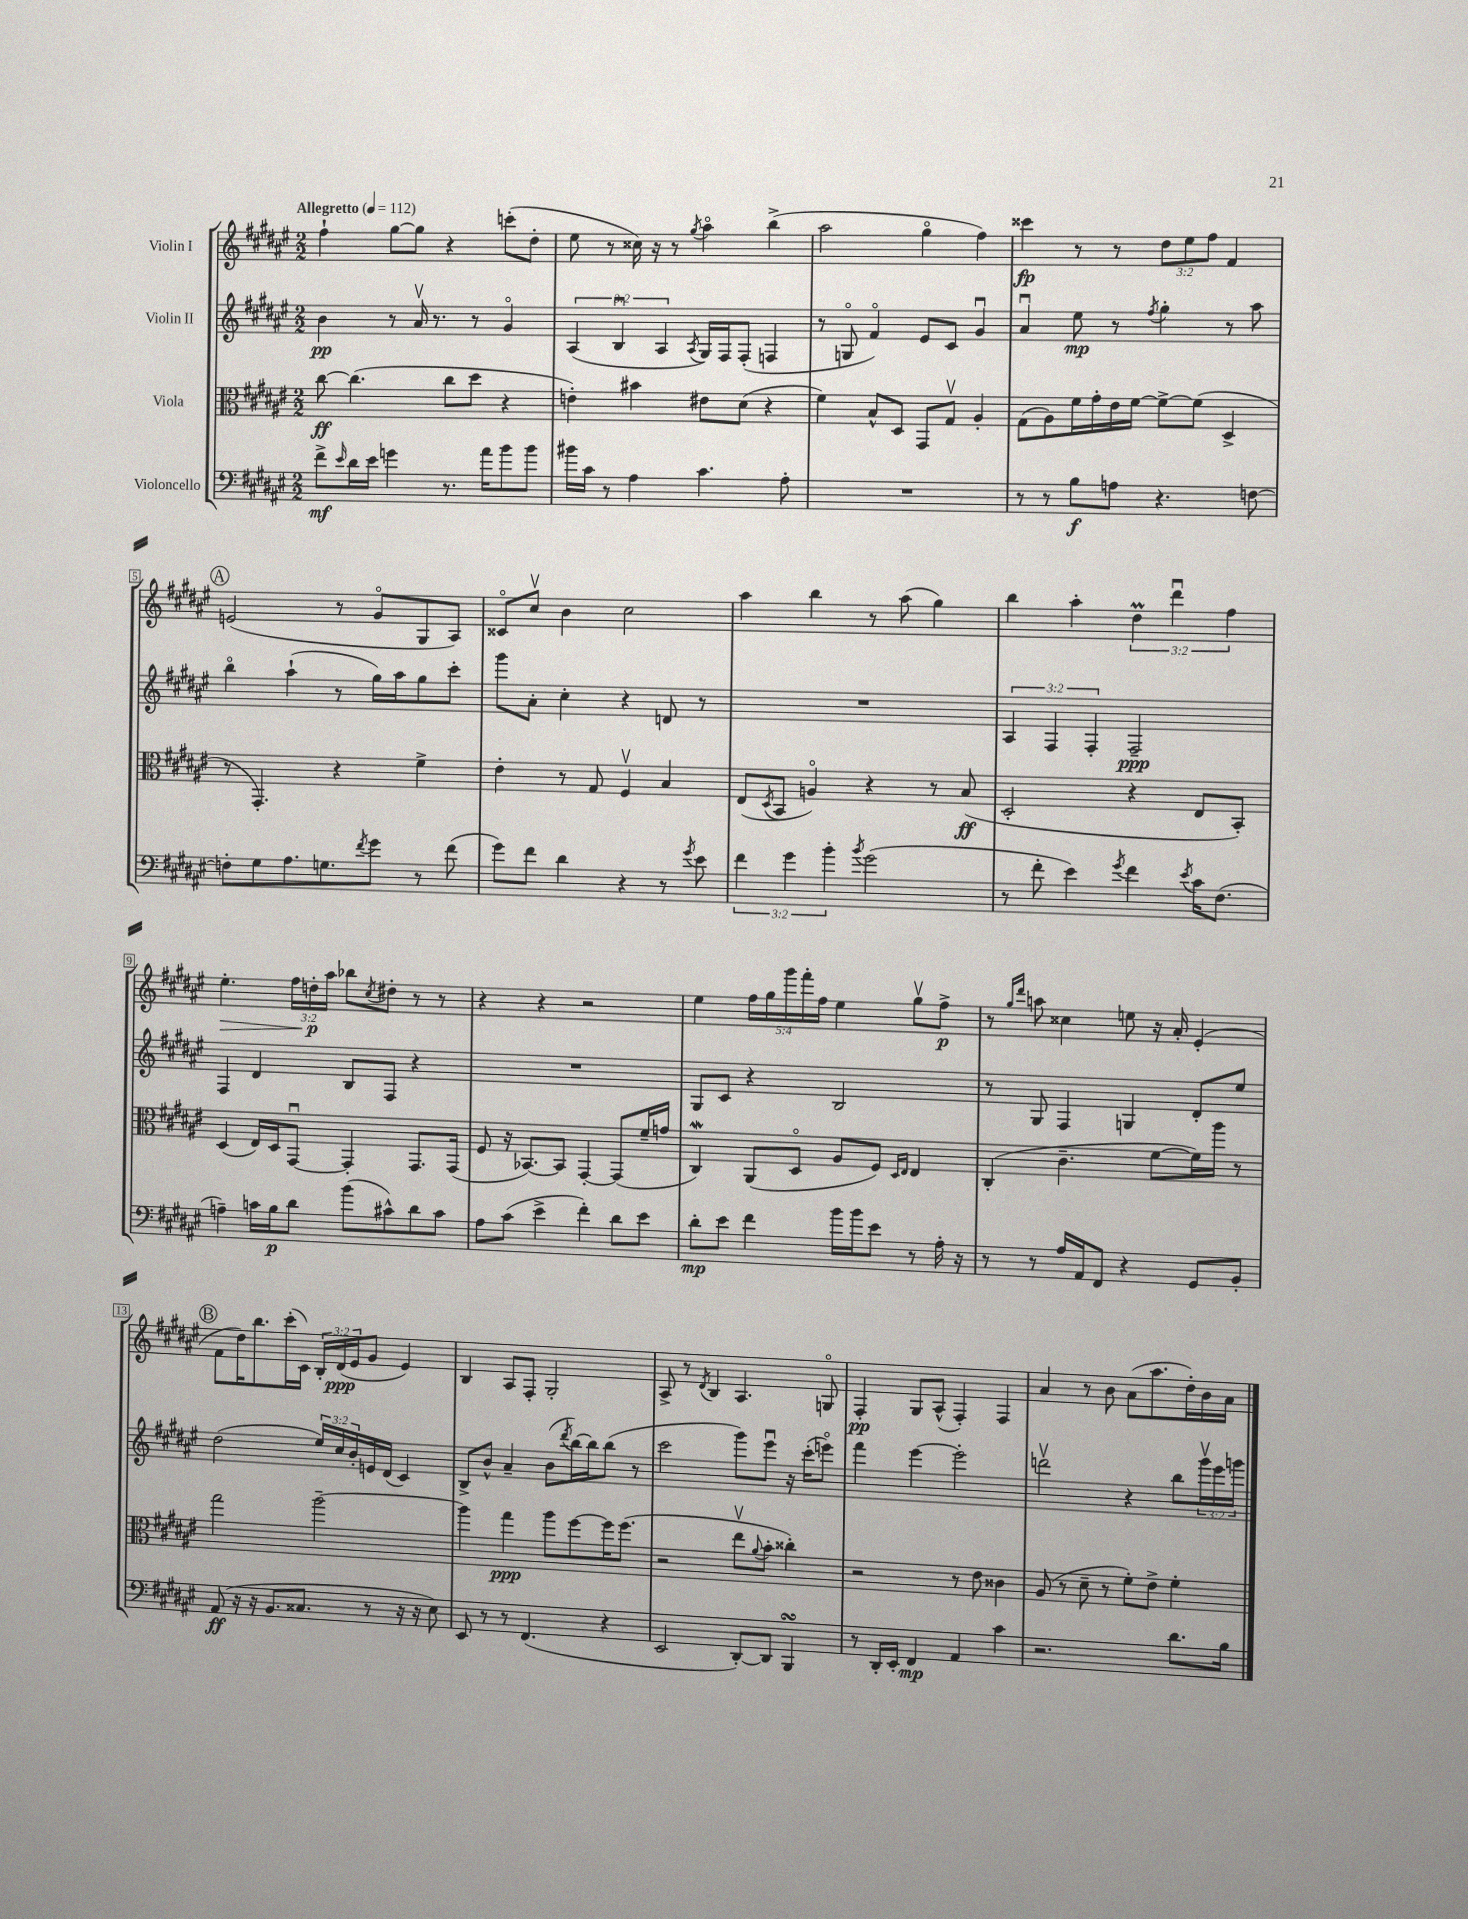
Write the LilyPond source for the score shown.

<<
\new StaffGroup <<
\new Staff = "s0" \with { instrumentName = "Violin I" } {
    \clef treble \key fis \major \numericTimeSignature \time 2/2 \override Staff.TupletNumber.text = #tuplet-number::calc-fraction-text \tempo "Allegretto" 4 = 112
    fis''4-! gis''8~ gis''8 r4 c'''8-.( dis''8-. |
    eis''8 r8 cisis''16) r16 r8 \acciaccatura { gis''8 } ais''4\flageolet b''4->( |
    ais''2 gis''4\flageolet fis''4) |
    cisis'''4\fp r8 r8 \tuplet 3/2 { dis''8 eis''8 fis''8 } fis'4 |
    \mark \markup { \circle "A" } e'2( r8 gis'8\flageolet gis8 ais8) |
    cisis'8\flageolet cis''8\upbow b'4 cis''2 |
    ais''4 b''4 r8 ais''8( gis''4) |
    b''4 ais''4-. \tuplet 3/2 { dis''4\prall dis'''4\downbow fis''4 } |
    eis''4.-.\> \tuplet 3/2 { fis''16 d''16-.\p\! ais''16 } bes''8 \acciaccatura { cis''8 } dis''8-. r8 r8 |
    r4 r4 r2 |
    eis''4 \tuplet 5/4 { fis''16 gis''16 gis'''16 fis'''16-. fis''16 } eis''4 gis''8\upbow fis''8->\p |
    r8 \grace { gis''16 dis'''16 } a''8 cisis''4 e''8 r16 ais'16-. eis'4-.( |
    \mark \markup { \circle "B" } fis'8 dis''16) b''8. cis'''16-.( cis'16) \tuplet 3/2 { b16-. dis'16\ppp( eis'16 } gis'8 eis'4) |
    b4 ais8 fis8-. gis2-. |
    ais8-> r8 \acciaccatura { dis'8 } b4 ais4. g8\flageolet |
    fis4-.\pp gis8 ais8-^( fis4-.) fis4 |
    ais'4 r8 b'8 ais'8( ais''8. dis''16-.) b'16 ais'16 \bar "|." |
}
\new Staff = "s1" \with { instrumentName = "Violin II" } {
    \clef treble \key fis \major \numericTimeSignature \time 2/2 \override Staff.TupletNumber.text = #tuplet-number::calc-fraction-text
    b'4\pp r8 ais'16\upbow r8. r8 gis'4\flageolet |
    \tuplet 3/2 { ais4( b4\downbow ais4 } \acciaccatura { ais8 } gis16) fis16 fis8-.( f4 |
    r8 g8\flageolet fis'4\flageolet) eis'8 cis'8 gis'4\downbow |
    ais'4\downbow eis''8\mp r8 \acciaccatura { fis''8 } gis''4-. r8 ais''8 |
    \mark \markup { \circle "A" } b''4\flageolet ais''4-!( r8 gis''16) ais''16 gis''8 cis'''8-. |
    gis'''8 ais'8-. cis''4-. r4 d'8 r8 |
    R1 |
    \tuplet 3/2 { ais4 fis4 fis4-. } fis2--\ppp |
    fis4 dis'4 b8 fis8 r4 |
    R1 |
    gis8 cis'8 r4 b2 |
    r8 gis8 fis4 g4 dis'8-. eis''8 |
    \mark \markup { \circle "B" } dis''2( \tuplet 3/2 { eis''16) cis''16 b'16-. } e'16 dis'16( cis'4) |
    b8-> b'8-^ ais'4-- b'8( \acciaccatura { dis'''8 } b''16~) b''16 b''8( r8 |
    cis'''2 gis'''8) eis'''8\downbow r16 cis'''16-.( e'''8\flageolet) |
    fis'''4 eis'''4~ eis'''2-. |
    d'''2\upbow r4 b''8 \tuplet 3/2 { gis'''16\upbow eis'''16 g'''16 } \bar "|." |
}
\new Staff = "s2" \with { instrumentName = "Viola" } {
    \clef alto \key fis \major \numericTimeSignature \time 2/2
    cis''8~\ff cis''4.( cis''8 dis''8 r4 |
    e'4-.) bis'4 eis'8 dis'8( r4 |
    fis'4) b8-^ dis8 gis,8 gis8\upbow ais4-. |
    gis8( ais8) fis'16 gis'16-. eis'16 fis'16~ fis'8~-> fis'8( dis4-> |
    \mark \markup { \circle "A" } r8 gis,4.-.) r4 fis'4-> |
    eis'4-. r8 gis8 fis4\upbow b4 |
    eis8( \acciaccatura { dis8 } b,8 a4\flageolet) r4 r8 b8\ff( |
    dis2-. r4 eis8 b,8-.) |
    dis4( eis16) dis16 gis,8~\downbow gis,4-. gis,8. gis,16( |
    fis8 r16 bes,8.~) bes,8 gis,4~-. gis,8( fis'16-- g'16 |
    cis4\mordent) ais,8( dis8\flageolet ais8 fis8) \grace { dis16 eis16 } eis4 |
    cis4-.( cis'4.-- fis'8~ fis'16) ais''16 r8 |
    \mark \markup { \circle "B" } gis''2 ais''2~-- |
    ais''4 gis''4\ppp ais''8 fis''8~ fis''16 fis''8.( |
    r2 eis''8\upbow \appoggiatura { ais'8 } b'8-. cisis''4-.) |
    r2 r8 eis'8 cisis'4 |
    ais8( r8 dis'8-- r8 fis'8-.) eis'8-> fis'4-. \bar "|." |
}
\new Staff = "s3" \with { instrumentName = "Violoncello" } {
    \clef bass \key fis \major \numericTimeSignature \time 2/2 \override Staff.TupletNumber.text = #tuplet-number::calc-fraction-text
    fis'8->\mf \grace { eis'16 } dis'16 eis'16 g'4 r8. ais'16 b'8 b'8 |
    bis'16 cis'16 r8 ais4 cis'4. ais8-. |
    R1 |
    r8 r8 b8\f a8 r4. f8~ |
    \mark \markup { \circle "A" } f8-. gis8 ais8. g8. \acciaccatura { fis'8 } gis'8 r8 fis'8( |
    gis'8) fis'8 dis'4 r4 r8 \acciaccatura { gis'8 } eis'8 |
    \tuplet 3/2 { fis'4 gis'4 b'4-. } \acciaccatura { b'8 } gis'2( |
    r8 fis'8-. eis'4) \acciaccatura { gis'8 } fis'4 \acciaccatura { eis'8 } cis'16 fis8.( |
    a4--) c'16 b16\p dis'8 b'8( cis'8-^) dis'8 cis'8 |
    ais8 cis'8( eis'4-> fis'4-.) dis'8 eis'8 |
    dis'8-.\mp eis'8 fis'4 b'16 b'16 eis'8 r8 ais16-. r16 |
    r8 r8 ais16 ais,16 fis,8 r4 gis,8 b,8-. |
    \mark \markup { \circle "B" } ais,8\ff( r16 r16 b,8. cisis8. r8 r16 r16 eis8) |
    eis,8 r8 r8 fis,4.( r4 |
    eis,2 dis,8~-.) dis,8 b,,4\turn |
    r8 dis,16-. eis,16-. fis,4\mp ais,4 cis'4 |
    r2. dis'8. b16 \bar "|." |
}
>>
>>
\layout { \context { \Score \override BarNumber.stencil = #(make-stencil-boxer 0.1 0.3 ly:text-interface::print) } }
